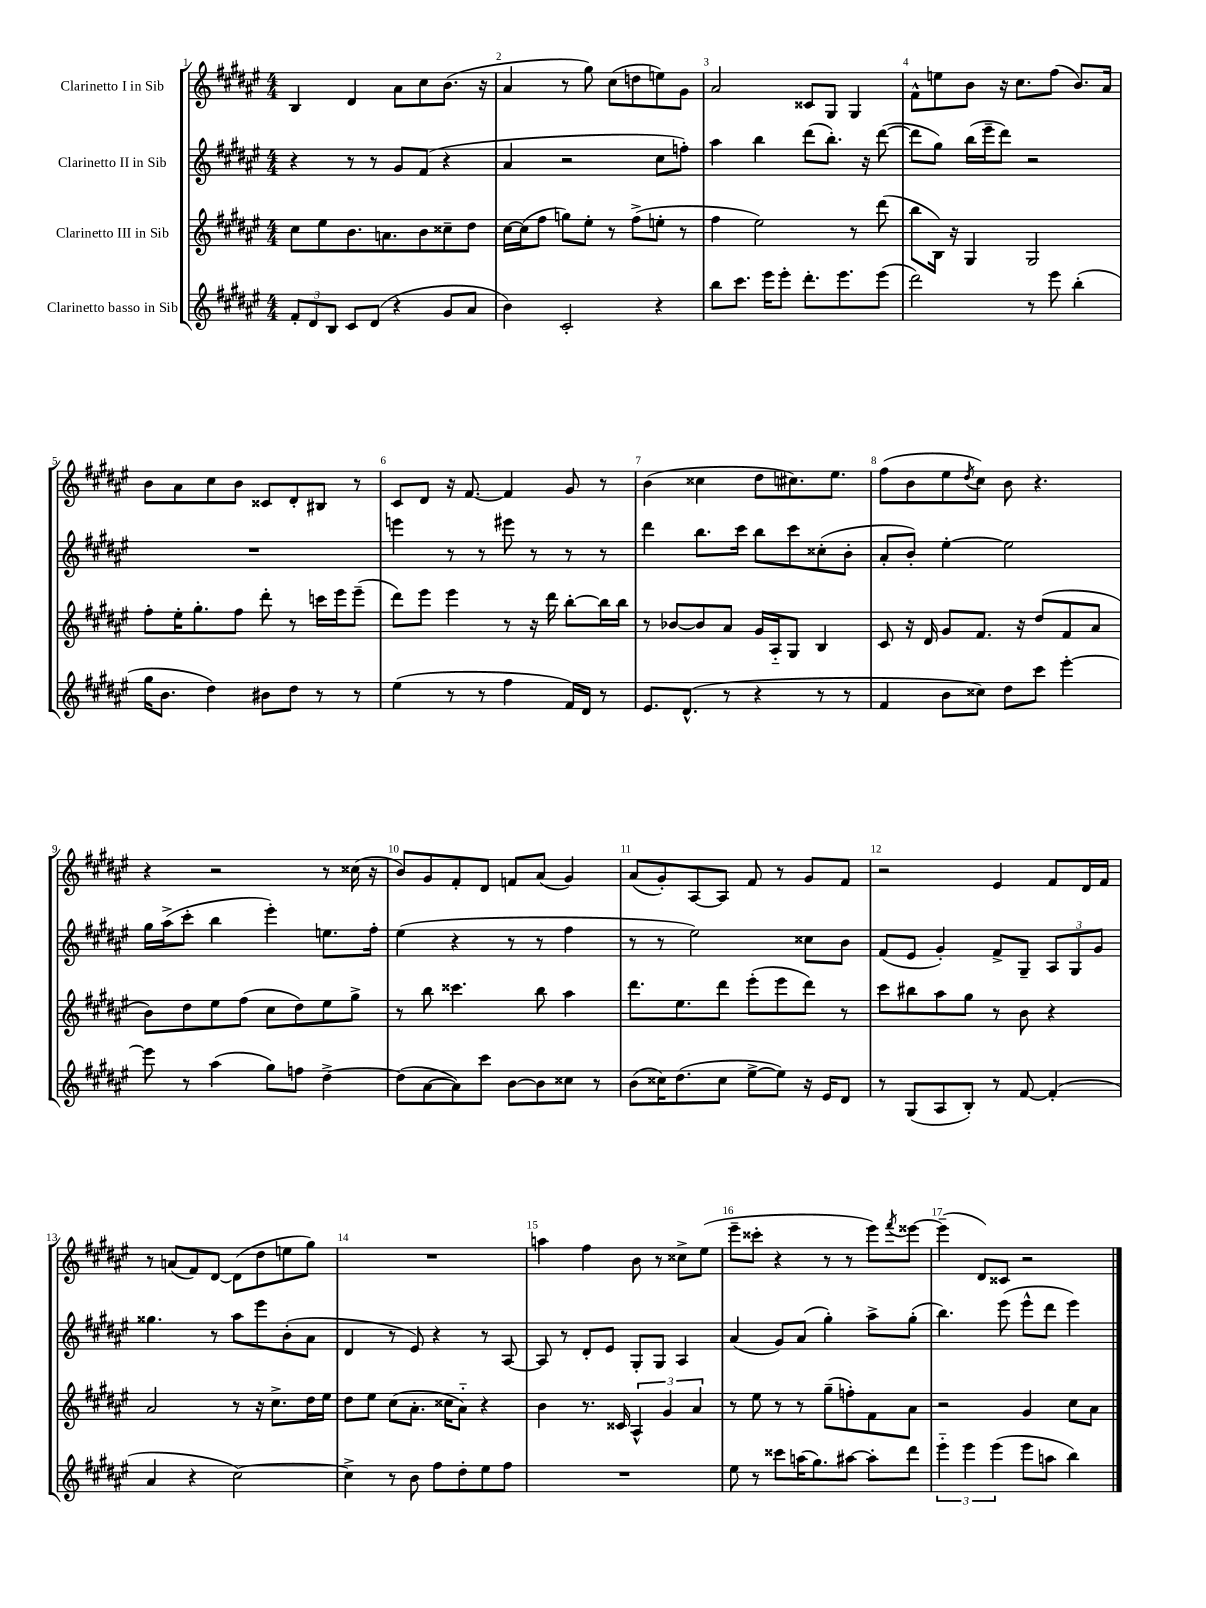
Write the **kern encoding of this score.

**kern	**kern	**kern	**kern
*part4	*part3	*part2	*part1
*staff4	*staff3	*staff2	*staff1
*I"Clarinetto basso in Sib	*I"Clarinetto III in Sib	*I"Clarinetto II in Sib	*I"Clarinetto I in Sib
*clefG2	*clefG2	*clefG2	*clefG2
*k[f#c#g#d#a#e#]	*k[f#c#g#d#a#e#]	*k[f#c#g#d#a#e#]	*k[f#c#g#d#a#e#]
*M4/4	*M4/4	*M4/4	*M4/4
=1	=1	=1	=1
12f#'/L	8cc#\L	4r	4B/
12d#/	.	.	.
.	8ee#\	.	.
12B/J	.	.	.
8c#/L	8.b\	8r	4d#/
(8d#/J	.	8r	.
.	8.an\	.	.
4r	.	8g#/L	8a#\L
.	8b\	(8f#/J	8cc#\
8g#/L	8cc##X~\	4r	(8.b\J
8a#/J	8dd#\J	.	.
.	.	.	16r
=2	=2	=2	=2
4b\)	[16cc#\LL	4a#/	4a#/
.	(16cc#\J]	.	.
.	8ff#\J	.	.
2c#'/	8ggn\L)	2r	8r
.	8ee#'\J	.	8gg#\)
.	8r	.	(8cc#\L
.	(8ff#^\L	.	8ddn\
4r	8een'\J	8cc#\L	8een\)
.	8r	8ffn'\J)	8g#\J
=3	=3	=3	=3
8bb\L	4ff#\	4aa#\	2a#/
8.ccc#\J	.	.	.
.	2ee#\)	4bb\	.
16eee#\KL	.	.	.
8eee#'\J	.	.	.
8.ddd#'\L	.	(8ddd#\L	8c##X/L
.	.	8.bb'\J)	8G#/J
8.eee#\	.	.	.
.	8r	.	4G#/
.	.	16r	.
(8eee#\J	(8ddd#\	([8ddd#\	.
=4	=4	=4	=4
2ddd#\)	8bb\L	8ddd#\L]	8f#^^\L
.	16B\Jk)	8gg#\J)	8een\
.	16r	.	.
.	4G#/	(16bb\LL	8b\J
.	.	16eee#~\J	.
.	.	8ddd#\J)	16r
.	.	.	8.cc#\L
8r	2G#/	2r	.
8eee#\	.	.	(8ff#\J
(4bb'\	.	.	8.b/L)
.	.	.	16a#/Jk
!!LO:LB:g=z
=5	=5	=5	=5
16gg#\KL	8ff#'\L	1r	8b\L
8.b\J	.	.	.
.	16ee#'\K	.	8a#\
.	8.gg#'\	.	.
4dd#\)	.	.	8cc#\
.	8ff#\J	.	8b\J
8b#X\L	8ddd#'\	.	8c##X/L
8dd#\J	8r	.	8d#'/
8r	16cccn\LL	.	8B#X/J
.	16eee#\J	.	.
8r	(8eee#~\J	.	8r
=6	=6	=6	=6
(4ee#\	8ddd#\L)	4eeen\	8c#/L
.	8eee#\J	.	8d#/J
8r	4eee#\	8r	16r
.	.	.	[8.f#/
8r	.	8r	.
4ff#\	8r	8eee#X\	4f#/]
.	16r	8r	.
.	16ddd#\	.	.
16f#/LL)	[8bb'\L	8r	8g#/
16d#/JJ	.	.	.
8r	16bb\L]	8r	8r
.	16bb\JJ	.	.
=7	=7	=7	=7
8.e#/L	8r	4ddd#\	(4b\
.	[8b-X/L	.	.
(8.d#^^/J	.	.	.
.	8b-/]	8.bb\L	4cc##X\
8r	8a#/J	.	.
.	.	16ccc#\Jk	.
4r	16g#/LL	8bb\L	8dd#\L
.	16A#/J	.	.
.	8G#/J	8ccc#\	8.cc#X\)
8r	4B/	(8cc##X'\	.
.	.	.	8.ee#\J
8r	.	8b'\J	.
=8	=8	=8	=8
4f#/	8c#/	8a#'/L	(8ff#\L
.	16r	8b'/J)	8b\
.	16d#/	.	.
8b\L	8g#/L	[4ee#'\	8ee#\
.	.	.	8qdd#/
8cc##X\J)	8.f#/J	.	8cc#\J)
8dd#\L	.	2ee#\]	8b\
.	16r	.	.
8ccc#\J	(8dd#/L	.	4.r
[4eee#'\	8f#/	.	.
.	8a#/J	.	.
!!LO:LB:g=z
=9	=9	=9	=9
8eee#\]	8b\L)	16gg#\LL	4r
.	.	(16aa#^\J	.
8r	8dd#\	8ccc#'\J	.
(4aa#\	8ee#\	4bb\	2r
.	(8ff#\J	.	.
8gg#\L)	8cc#\L	4eee#'\)	.
8ffn\J	8dd#\)	.	.
[4dd#^\	8ee#\	8.een\L	8r
.	8gg#^\J	.	(16cc##X\
.	.	16ff#'\Jk	16r
=10	=10	=10	=10
(8dd#\L]	8r	(4ee#\	8b/L)
[8a#\	8bb\	.	8g#/
8a#\])	4.ccc##X\	4r	8f#'/
8ccc#\J	.	.	8d#/J
[8b\L	.	8r	8fn/L
8b\]	8bb\	8r	(8a#/J
8cc##X\J	4aa#\	4ff#\	4g#/)
8r	.	.	.
=11	=11	=11	=11
(8b\L	8.ddd#\L	8r	(8a#/L
16cc##X\K)	.	8r	8g#'/)
(8.dd#\	8.ee#\	.	.
.	.	2ee#\)	[8A#/
8cc##\J	8ddd#\J	.	8A#/J]
[8ee#^\L	(8eee#'\L	.	8f#/
8ee#\J])	8eee#\	.	8r
16r	8ddd#\J)	8cc##X\L	8g#/L
16e#/KL	.	.	.
8d#/J	8r	8b\J	8f#/J
=12	=12	=12	=12
8r	8ccc#\L	(8f#/L	2r
(8G#/L	8bb#X\	8e#/J	.
8A#/	8aa#\	4g#'/)	.
8B'/J)	8gg#\J	.	.
8r	8r	8f#^/L	4e#/
[8f#/	8b\	8G#~/J	.
(4f#'/]	4r	12A#/L	8f#/L
.	.	12G#/	.
.	.	.	16d#/L
.	.	12g#/J	.
.	.	.	16f#/JJ
!!LO:LB:g=z
=13	=13	=13	=13
4a#/	2a#/	4.gg##X\	8r
.	.	.	(8an/L
4r	.	.	8f#/)
.	.	8r	[8d#/J
[2cc#\)	8r	8aa#\L	(8d#\L]
.	16r	8eee#\	8dd#\
.	8.cc#^\L	.	.
.	.	(8b'\	8een\
.	16dd#\L	8a#\J	8gg#\J)
.	16ee#\JJ	.	.
=14	=14	=14	=14
4cc#^\]	8dd#\L	4d#/	1r
.	8ee#\J	.	.
8r	(8cc#\L	8r	.
8b\	8.a#'\J	8e#/)	.
8ff#\L	.	4r	.
.	16cc##X\KL	.	.
8dd#'\	8a#\J)	.	.
8ee#\	4r	8r	.
8ff#\J	.	[8A#/	.
=15	=15	=15	=15
1r	4b\	8A#/]	4aan\
.	.	8r	.
.	8.r	8d#'/L	4ff#\
.	.	8e#/J	.
.	16c##X/	.	.
.	6A#^^/	8G#'/L	8b\
.	.	8G#/J	8r
.	6g#/	.	.
.	.	4A#/	8cc##X^\L
.	6a#/	.	.
.	.	.	(8ee#\J
=16	=16	=16	=16
8ee#\	8r	(4a#/	8eee#~\L
8r	8ee#\	.	8ccc##X'\J
8ccc##X\L	8r	8g#/L)	4r
(16aan\K	8r	(8a#/J	.
8.gg#\)	.	.	.
.	(8gg#~\L	4gg#'\)	8r
[8aa#X\J	8ffn'\)	.	8r
8aa#'\L]	8f#\	8aa#^\L	8eee#\L)
.	.	.	8qfff#/
8ddd#\J	8a#\J	(8gg#'\J	[8eee##X\J
=17	=17	=17	=17
6eee#\	2r	4.bb\)	(4eee##~\]
6eee#\	.	.	.
.	.	.	8d#/L)
(6eee#\	.	.	.
.	.	(8eee#\	8c##X/J
8eee#\L	4g#/	8eee#^^\L	2r
8aan\J	.	8ddd#\J	.
4bb\)	8cc#\L	4eee#\)	.
.	8a#\J	.	.
==	==	==	==
*-	*-	*-	*-
